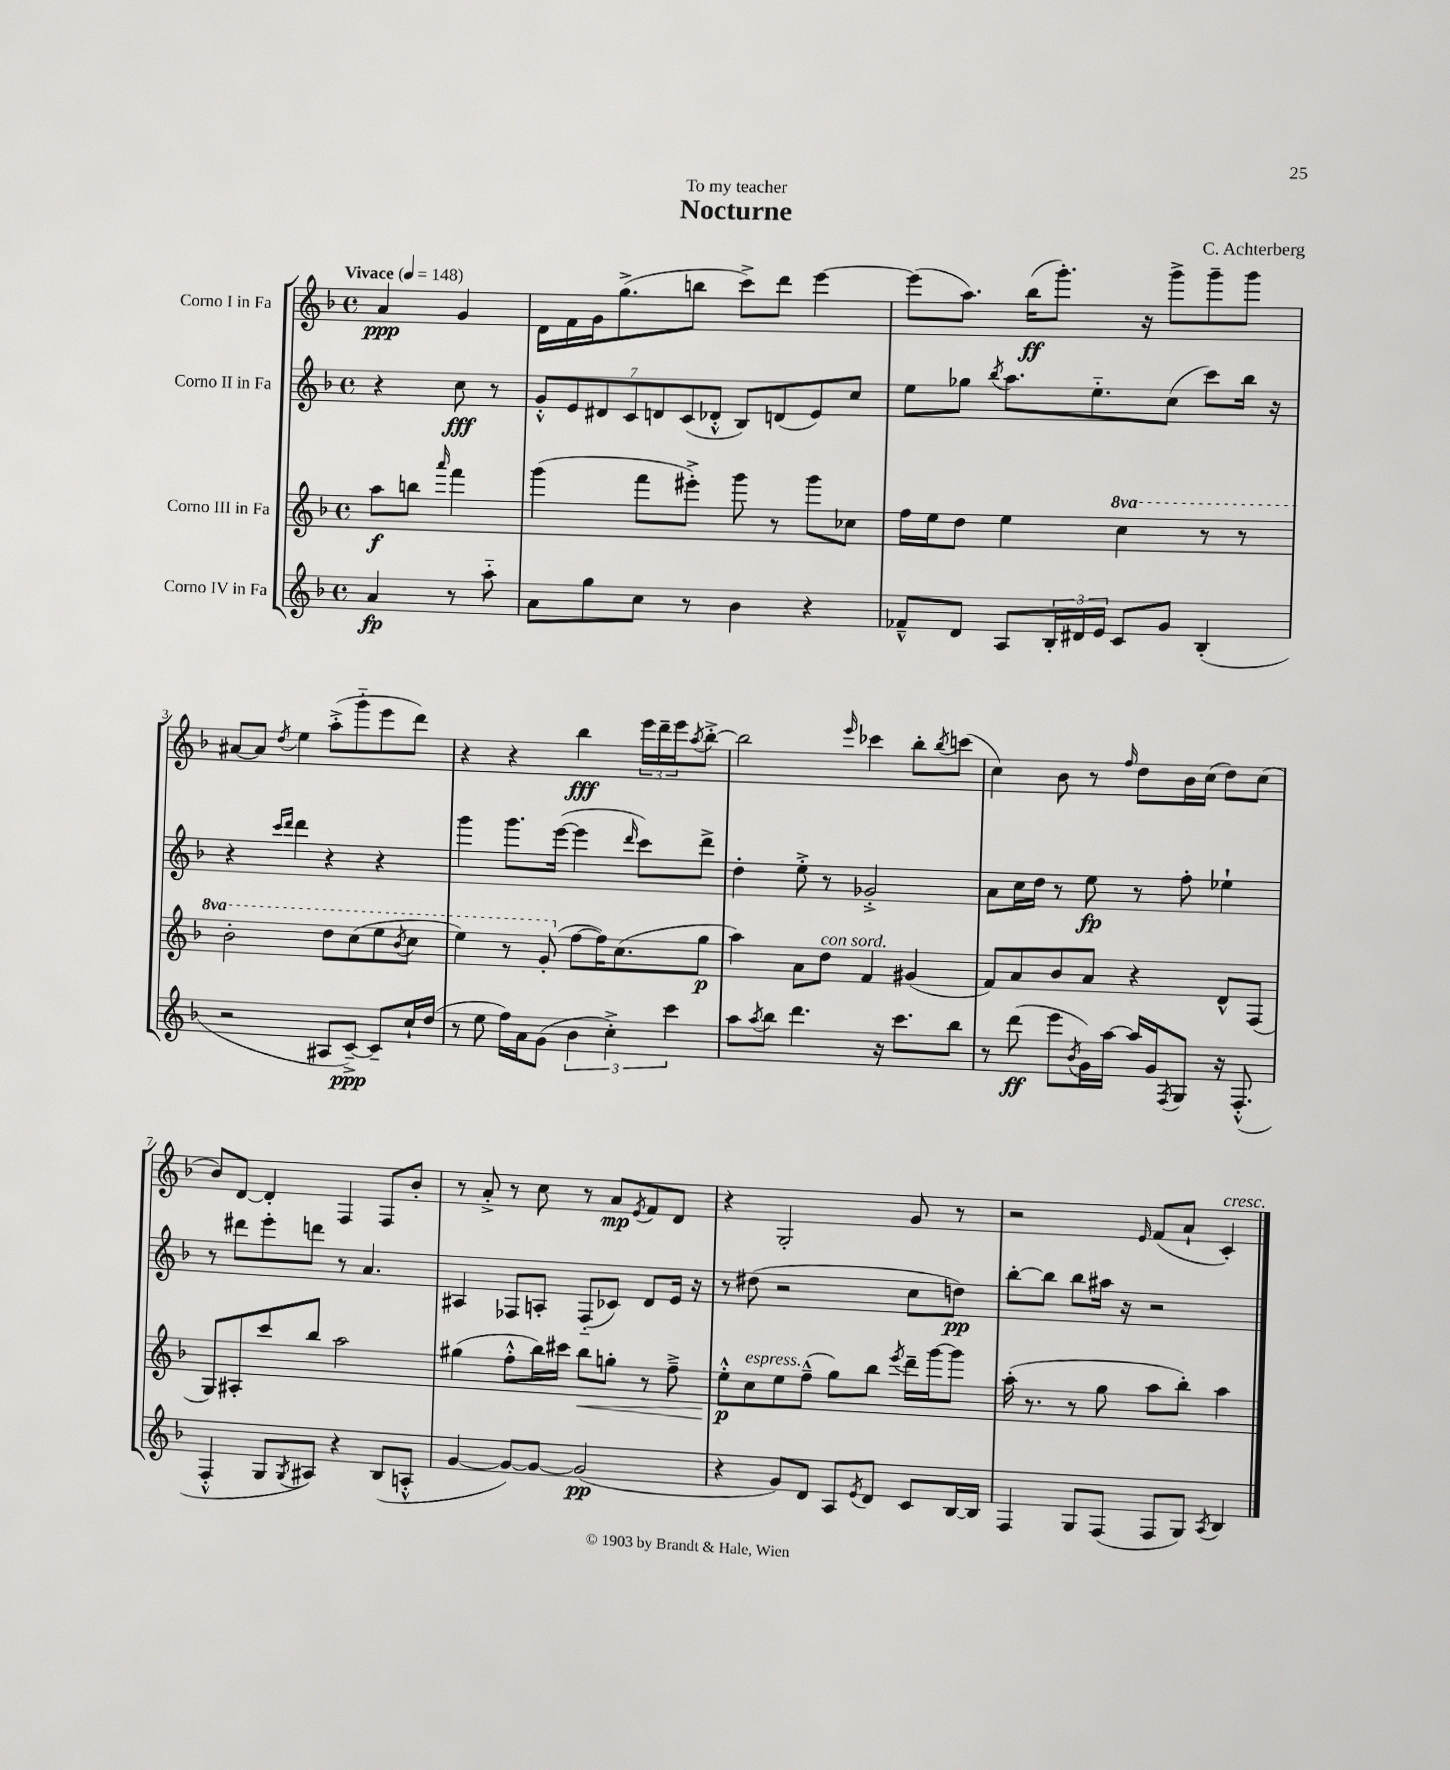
\header { title = "Nocturne" composer = "C. Achterberg" dedication = "To my teacher" }
<<
\new StaffGroup <<
\new Staff = "s0" \with { instrumentName = "Corno I in Fa" } {
    \clef treble \key f \major \defaultTimeSignature \time 4/4 \partial 2 \tempo "Vivace" 4 = 148
    a'4\ppp g'4 |
    d'16 f'16 g'16 g''8.->( b''8 c'''8->) d'''8 e'''4~ |
    e'''8( a''8.) bes''16\ff( g'''8.-.) r16 g'''8-> g'''8-- g'''8 |
    ais'8~ ais'8 \acciaccatura { d''8 } e''4 a''8-.->( g'''8-_ e'''8 d'''8) |
    r4 r4 bes''4\fff \tuplet 3/2 { e'''16 d'''16-- e'''16 } \acciaccatura { a''8 } bes''8~-.-> |
    bes''2 \grace { e'''16 } ces'''4 bes''8-. \acciaccatura { bes''8 } c'''8( |
    c''4) bes'8 r8 \grace { f''16 } d''8 bes'16 c''16( d''8) c''8( |
    bes'8) d'8~ d'4-. f4 f8 bes'8-. |
    r8 a'8-.-> r8 c''8 r8 a'8\mp \acciaccatura { e'8 } f'8 d'8 |
    r4 g2-. g'8 r8 |
    r2 \grace { e'16 } f'8( a'8-! c'4-.^\markup { \italic "cresc." }) \bar "|." |
}
\new Staff = "s1" \with { instrumentName = "Corno II in Fa" } {
    \clef treble \key f \major \defaultTimeSignature \time 4/4 \partial 2
    r4 c''8\fff r8 |
    \tuplet 7/4 { g'8-.-^ e'8 dis'8 c'8 d'8 c'8( des'8-.-^ } bes8) d'8( e'8) c''8 |
    e''8 ges''8 \acciaccatura { bes''8 } a''8. e''8.-_ c''8( c'''8) bes''16 r16 |
    r4 \grace { c'''16 d'''16 } d'''4 r4 r4 |
    g'''4 g'''8. e'''16~( e'''4 \grace { d'''16 } c'''8) d'''8-> |
    d''4-. e''8-.-> r8 ges'2-.-> |
    a'8 c''16 d''16 r8 e''8\fp r8 f''8-. ees''4-! |
    r8 dis'''8 e'''8-. d'''8 r8 a'4. |
    ais4 fes8 a8-. fes8-_( ces'8) d'8 e'16 r16 |
    r8 dis''8( r2 c''8 d''8\pp) |
    bes''8~-. bes''8 bes''8 ais''16 r16 r2 \bar "|." |
}
\new Staff = "s2" \with { instrumentName = "Corno III in Fa" } {
    \clef treble \key f \major \defaultTimeSignature \time 4/4 \set Staff.ottavationMarkups = #ottavation-simple-ordinals \partial 2
    a''8\f b''8 \grace { a'''16 } f'''4 |
    g'''4( f'''8 eis'''8-.->) g'''8 r8 g'''8 ces''8 |
    f''16 e''16 d''8 e''4 \ottava #1 c'''4 r8 r8 |
    bes''2-. d'''8 c'''8( e'''8 \acciaccatura { bes''8 } c'''8 |
    e'''4) r8 g''8-.( \ottava #0 f''8~ f''16) c''8.( g''8\p |
    a''4) a'8 d''8^\markup { \italic "con sord." } f'4 gis'4( |
    f'8) a'8 bes'8 a'8 r4 d'8-^ f8( |
    g8) ais8-. c'''8 bes''8 a''2 |
    gis''4( f''8-.-^ bes''16) cis'''16 bes''8\< g''8-. r8 f''8---> |
    e''8-.-^\p\! c''8^\markup { \italic "espress." } e''8 f''8---^( g''8) bes''8 \acciaccatura { e'''8 } d'''16-- g'''16~ g'''8 |
    a''16-.( r8. r8 g''8 a''8 bes''8-.) a''4 \bar "|." |
}
\new Staff = "s3" \with { instrumentName = "Corno IV in Fa" } {
    \clef treble \key f \major \defaultTimeSignature \time 4/4 \partial 2
    a'4\fp r8 a''8-_ |
    a'8 g''8 c''8 r8 bes'4 r4 |
    fes'8---^ d'8 a8 \tuplet 3/2 { bes16-. dis'16 e'16 } c'8 g'8 bes4-.( |
    r2 ais8 c'8~--->\ppp) c'8-- c''16-! d''16( |
    r8 e''8 f''16) a'16 g'8( \tuplet 3/2 { bes'4 c''4-.->) c'''4 } |
    a''8 \acciaccatura { a''8 } bes''8 d'''4. r16 c'''8. bes''8 |
    r8 d'''8\ff( e'''8 \acciaccatura { bes'8 } g'16) a''16~ a''16 g'16 \acciaccatura { f8 } g8 r16 f8.-.-^( |
    f4-.-^ g8 \acciaccatura { g8 } ais8) r4 bes8( a8-.-^ |
    g'4~ g'8~) g'8~ g'2\pp( |
    r4 g'8) d'8 a8 \acciaccatura { e'8 } d'8 c'8 bes16~ bes16 |
    f4 g8 f8( f8 g8) \acciaccatura { a8 } bes4 \bar "|." |
}
>>
>>
